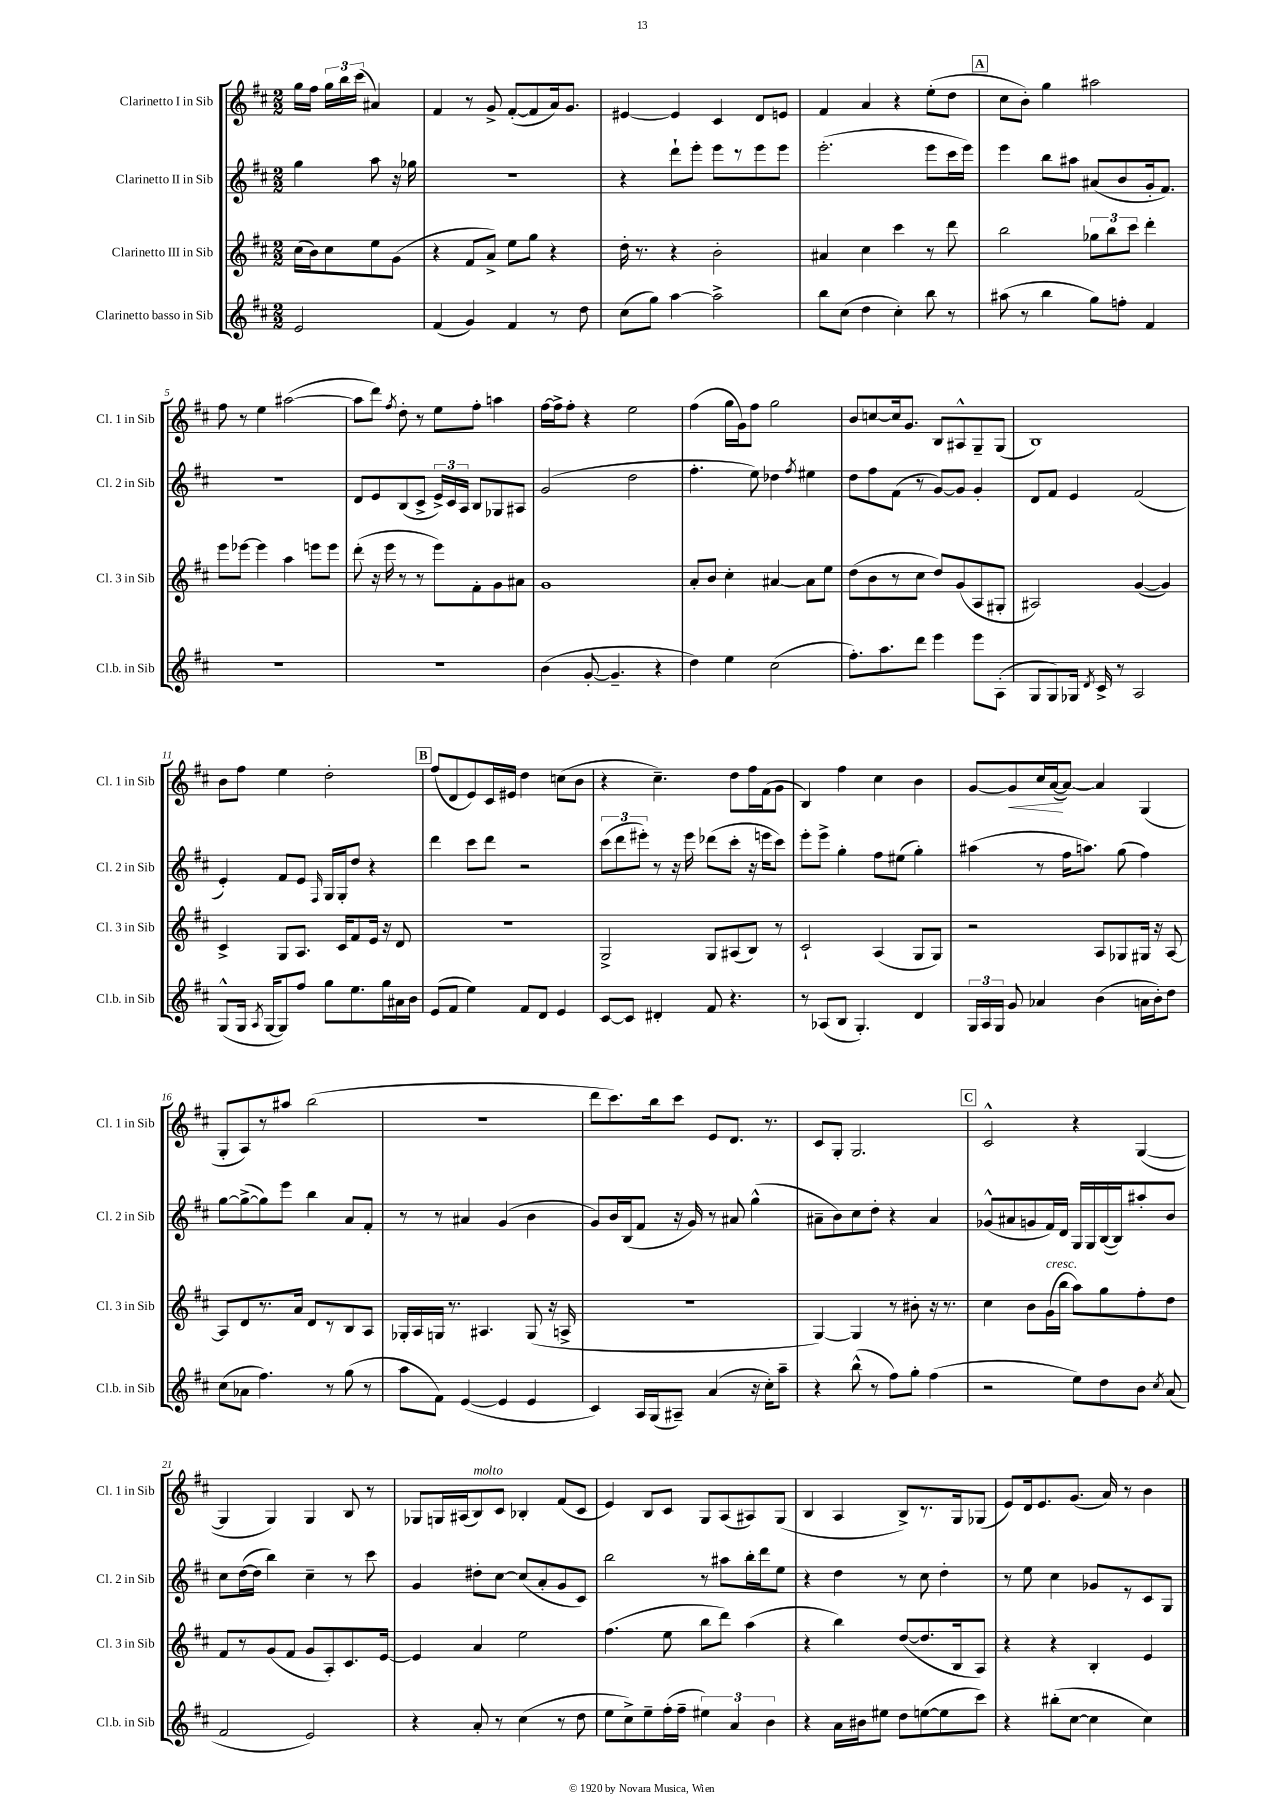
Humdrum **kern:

**kern	**kern	**kern	**kern	**dynam
*part4	*part3	*part2	*part1	*part1
*staff4	*staff3	*staff2	*staff1	*staff1
*I"Clarinetto basso in Sib	*I"Clarinetto III in Sib	*I"Clarinetto II in Sib	*I"Clarinetto I in Sib	*
*I'Cl.b. in Sib	*I'Cl. 3 in Sib	*I'Cl. 2 in Sib	*I'Cl. 1 in Sib	*
*clefG2	*clefG2	*clefG2	*clefG2	*
*k[f#c#]	*k[f#c#]	*k[f#c#]	*k[f#c#]	*
*M2/2	*M2/2	*M2/2	*M2/2	*
=	=	=	=	=
2e/	(16cc#\LL	4gg\	16gg\LL	.
.	16b\J)	.	16ff#\JJ	.
.	8cc#\	.	24gg\LL	.
.	.	.	24bb\	.
.	.	.	(24ccc#\JJ	.
.	8ee\	8aa\	4a#X/)	.
.	(8g\J	16r	.	.
.	.	16gg-X\	.	.
=1	=1	=1	=1	=1
(4f#/	4r	1r	4f#/	.
4g/)	8f#/L	.	8r	.
.	8a^/J)	.	8g^/	.
4f#/	8ee\L	.	([8f#'/L	.
.	8gg\J	.	8f#/]	.
8r	4r	.	16a/k)	.
.	.	.	8.g/J	.
8dd\	.	.	.	.
=2	=2	=2	=2	=2
(8cc#\L	16dd'\	4r	[4e#X/	.
.	8.r	.	.	.
8gg\J)	.	.	.	.
[4aa\	4r	8ddd`\L	4e#/]	.
.	.	8eee'\J	.	.
2aa^\]	2b'\	8eee\L	4c#/	.
.	.	8r	.	.
.	.	8eee\	8d/L	.
.	.	8eee\J	8en/J	.
=3	=3	=3	=3	=3
8bb\L	4a#X/	(2.eee'\	4f#/	.
(8cc#\J	.	.	.	.
4dd\	4cc#\	.	4a/	.
4cc#'\)	4ccc#\	.	4r	.
8bb\	8r	8eee\L	(8ee'\L	.
8r	8ddd\	16ccc#\L	8dd\J	.
.	.	16eee\JJ)	.	.
!!LO:REH:place=s1:t=A
=4	=4	=4	=4	=4
(8aa#X\	2bb\	4eee\	8cc#\L	.
8r	.	.	8b'\J)	.
4bb\	.	8bb\L	4gg\	.
.	.	8aa#X\J	.	.
8gg\L)	12gg-X\L	(8a#X/L	2aa#X\	.
.	12bb\	.	.	.
8ffn'\J	.	8b/	.	.
.	12ccc#\J	.	.	.
4f#/	4ddd'\	16g'/k	.	.
.	.	8.f#/J)	.	.
!!LO:LB:g=z
=5	=5	=5	=5	=5
1r	8eee\L	1r	8ff#\	.
.	[8eee-X\J	.	8r	.
.	4eee-\]	.	4ee\	.
.	4aa\	.	([2aa#X\	.
.	8eeen\L	.	.	.
.	8eee\J	.	.	.
=6	=6	=6	=6	=6
1r	(8ddd'\	8d/L	8aa#\L]	.
.	16r	8e/	8ddd\J)	.
.	16eee\	.	.	.
.	.	.	8qff#/	.
.	8r	(8B/	8dd'\	.
.	8r	8c#^/J	8r	.
.	8eee\L)	24e^/LL)	8ee\L	.
.	.	24c#/	.	.
.	.	24A/JJ	.	.
.	8f#'\	8B/L	8ff#'\J	.
.	8g\	8G-X/	4aan\	.
.	8a#X\J	8A#X/J	.	.
=7	=7	=7	=7	=7
(4b\	1g	(2g/	[16ff#\LL	.
.	.	.	16ff#^\J]	.
.	.	.	8ff#'\J	.
[8g'/	.	.	4r	.
4.g~/]	.	.	.	.
.	.	2dd\	2ee\	.
4r	.	.	.	.
=8	=8	=8	=8	=8
4dd\)	8a'/L	4.ff#'\	(4ff#\	.
.	8b/J	.	.	.
4ee\	4cc#'\	.	16gg\LL	.
.	.	.	16g\J)	.
.	.	8ee\)	8ff#\J	.
(2cc#\	[4a#X/	4dd-X\	2gg\	.
.	.	8qff#/	.	.
.	8a#\L]	4ee#X\	.	.
.	8ee\J	.	.	.
=9	=9	=9	=9	=9
8.ff#'\L)	(8dd\L	8dd\L	8b/L	.
.	8b\	8ff#\	[8ccn/	.
8.aa\	.	.	.	.
.	8r	(8f#\J	16cc/k]	.
.	.	.	8.g/J	.
8ddd\J	8cc#\J	8r	.	.
4eee\	8dd/L)	[8g/L)	8B/L	.
.	(8g/	8g/J]	8A#X^^/	.
8eee\L	8A/	4g'/	8G~/	.
(8A'\J	8G#X'/J	.	(8G/J	.
=10	=10	=10	=10	=10
8G/L	2A#X/)	8d/L	1B)	.
8G/)	.	8f#/J	.	.
16G-X/Jk	.	4e/	.	.
8qd/	.	.	.	.
16c#^/	.	.	.	.
8r	.	.	.	.
2A/	([4g/	(2f#/	.	.
.	4g/])	.	.	.
!!LO:LB:g=z
=11	=11	=11	=11	=11
(8G^^/L	4c#^/	4e'/)	8b\L	.
16G/Jk	.	.	8ff#\J	.
8qA/	.	.	.	.
[16G/KL	.	.	.	.
8G/])	8G/L	8f#/L	4ee\	.
8ff#/J	8.A/J	8e/J	.	.
.	.	16qqF#/	.	.
8gg\L	.	16G/LL	2dd'\	.
.	16c#/KL	16G'/J	.	.
8.ee\	8f#/	8dd/J	.	.
.	16e/Jk	4r	.	.
16gg\L	16r	.	.	.
16a#X\	8d/	.	.	.
16b\JJ	.	.	.	.
!!LO:REH:place=s1:t=B
=12	=12	=12	=12	=12
(8e/L	1r	4ddd\	(8ff#/L	.
8f#/J	.	.	8d/	.
4ee\)	.	8ccc#\L	8e/)	.
.	.	8ddd\J	16c#/L	.
.	.	.	16e#X/JJ	.
8f#/L	.	2r	4dd\	.
8d/J	.	.	.	.
4e/	.	.	(8ccn\L	.
.	.	.	8b\J	.
=13	=13	=13	=13	=13
[8c#/L	2G^/	(12ccc#\L	4r	.
.	.	12ddd\	.	.
8c#/J]	.	.	.	.
.	.	12eee#X'\J)	.	.
4d#X'/	.	8r	4.cc#~\)	.
.	.	16r	.	.
.	.	16eee#\	.	.
8f#/	8G/L	(8ddd-X\L	.	.
4.r	(8A#X/	8ccc#'\J	8dd\L	.
.	8B/J)	16r	16ff#\L	.
.	.	16eeen\KL	(16f#\J	.
.	8r	8ccc#\J)	8g\J	.
=14	=14	=14	=14	=14
8r	2c#`/	8eee'\L	4B/)	.
(8A-X/L	.	8eee^\J	.	.
8B/J	.	4gg'\	4ff#\	.
4.G'/)	.	.	.	.
.	(4A/	8ff#\L	4cc#\	.
.	.	(8ee#X\J	.	.
4d/	8G/L	4gg'\)	4b\	.
.	8G/J)	.	.	.
=15	=15	=15	=15	=15
24G/LL	2r	(4aa#X\	[8g/L	.
24A/	.	.	.	.
24G/JJ	.	.	.	.
!	!	!	!	!LO:HP:b
8g/	.	.	8g/]	<
4a-X/	.	8r	16cc#/L	.
.	.	.	([16a/J	.
.	.	16ff#\KL	8a/J_)	[
.	.	8.aan\J)	.	.
(4b\	8A/L	.	4a/]	.
.	8G-X/	(8gg\	.	.
16an\LL	16G#X/Jk	4ff#\)	(4G/	.
16b'\J)	16r	.	.	.
8dd\J	[8A/	.	.	.
!!LO:LB:g=z
=16	=16	=16	=16	=16
(8cc#\L	8A/L]	[8gg\L	8G'/L	.
8a-X\J	8d/	(8gg^\_	8A/)	.
4.ff#\)	8.r	8gg\])	8r	.
.	.	8eee\J	8aa#X/J	.
.	16a/Jk	.	.	.
.	8d/L	4bb\	(2bb\	.
8r	8r	.	.	.
(8gg\	8B/	8a/L	.	.
8r	8A/J	8f#'/J	.	.
=17	=17	=17	=17	=17
8aa\L	16G-X'/LL	8r	1r	.
.	16A/	.	.	.
8f#\J)	16Gn/JJ	8r	.	.
.	8.r	.	.	.
([4e/	.	4a#X/	.	.
.	4.A#X/	.	.	.
4e/]	.	(4g/	.	.
4e/	(8G/	4b\	.	.
.	16r	.	.	.
.	16An^/	.	.	.
=18	=18	=18	=18	=18
4c#/)	1r	8g/L)	8ddd\L	.
.	.	16b/L	8.ccc#\)	.
.	.	(16B/J	.	.
16A/LL	.	8f#/J	.	.
(16G/J	.	.	16bb\k	.
8A#X~/J)	.	16r	8ccc#\J	.
.	.	16g/)	.	.
(4a/	.	8r	8e/L	.
.	.	8a#X/	8.d/J	.
16r	.	(4gg^^\	.	.
16cc#'\KL)	.	.	8.r	.
8aa~\J	.	.	.	.
=19	=19	=19	=19	=19
4r	[4G/)	8a#X~\L	8c#/L	.
.	.	8b\)	8G'/J	.
(8bb^^\	4G/]	8cc#\	2.G/	.
8r	.	8dd'\J	.	.
8ff#\L)	8r	4r	.	.
8gg'\J	8b#X'\	.	.	.
(4ff#\	16r	4a#/	.	.
.	8.r	.	.	.
!!LO:REH:place=s1:t=C
=20	=20	=20	=20	=20
2r	4cc#\	(8g-X^^/L	2c#^^/	.
.	.	8a#X/	.	.
.	8b\L	8gn/	.	.
!	!LO:TX:a:i:t=cresc.	!	!	!
.	(16g\L	16f#/L)	.	.
.	16bb\JJ	16d/JJ	.	.
8ee\L)	8aa\L)	16G/LL	4r	.
.	.	16G/	.	.
8dd\	8gg\	([16B/	.	.
.	.	16B/J])	.	.
8b\J	8ff#'\	8aa#X'/	([4G/	.
8qcc#/	.	.	.	.
(8a/	8dd\J	8b/J	.	.
!!LO:LB:g=z
=21	=21	=21	=21	=21
2f#/	8f#/L	8cc#\L	4G/]	.
.	8r	([16dd\L	.	.
.	.	16dd\JJ]	.	.
.	(8g/	4bb\)	4G/)	.
.	8f#/J	.	.	.
2e/)	8g/L	4cc#~\	4G/	.
.	8A'/)	.	.	.
.	8.c#/	8r	8B/	.
.	.	8ccc#\	8r	.
.	[16e/Jk	.	.	.
=22	=22	=22	=22	=22
4r	4e/]	4g/	8G-X/L	.
.	.	.	16Gn/L	.
.	.	.	(16A#X/J	.
!	!	!	!LO:TX:a:i:t=molto	!
8a'/	4a/	8dd#X'\L	8B/)	.
8r	.	[8cc#\J	8c#/J	.
(4cc#\	2ee\	(8cc#/L]	4B-X'/	.
.	.	8a'/	.	.
8r	.	8g/	(8f#/L	.
8dd\	.	8c#/J)	8c#/J	.
=23	=23	=23	=23	=23
8ee\L	(4.ff#\	2bb\	4e/)	.
8cc#^\)	.	.	.	.
8ee~\	.	.	8B/L	.
(16ff#'\L	8ee\	.	8c#/J	.
16ff#~\JJ	.	.	.	.
6ee#X\)	8bb\L	8r	8G/L	.
.	8ddd\J)	8aa#X\L	(8A/	.
6a/	.	.	.	.
.	(4aa\	16bb'\L	8A#X/)	.
.	.	16ddd\J	.	.
6b\	.	.	.	.
.	.	8ee\J	(8G/J	.
=24	=24	=24	=24	=24
4r	4r	4r	4B/	.
16a\LL	4bb\)	4dd\	4A/	.
16b#X\J	.	.	.	.
8ee#X\J	.	.	.	.
8dd\L	([8dd/L	8r	8B^/L)	.
([8een\	8.dd/]	8cc#\	8.r	.
8ee\]	.	4dd'\	.	.
.	16B/k	.	16G/k	.
8ccc#\J)	8A/J)	.	(8G-X/J	.
=25	=25	=25	=25	=25
4r	4r	8r	8e/L)	.
.	.	8ee\	16d/k	.
.	.	.	8.e/	.
(8bb#X'\L	4r	4cc#\	.	.
[8cc#\J	.	.	(8.g/J	.
4cc#\]	4B'/	8g-X/L	.	.
.	.	.	16a/)	.
.	.	8r	8r	.
4cc#\)	4e/	8c#/	4b\	.
.	.	8G/J	.	.
==	==	==	==	==
*-	*-	*-	*-	*-
